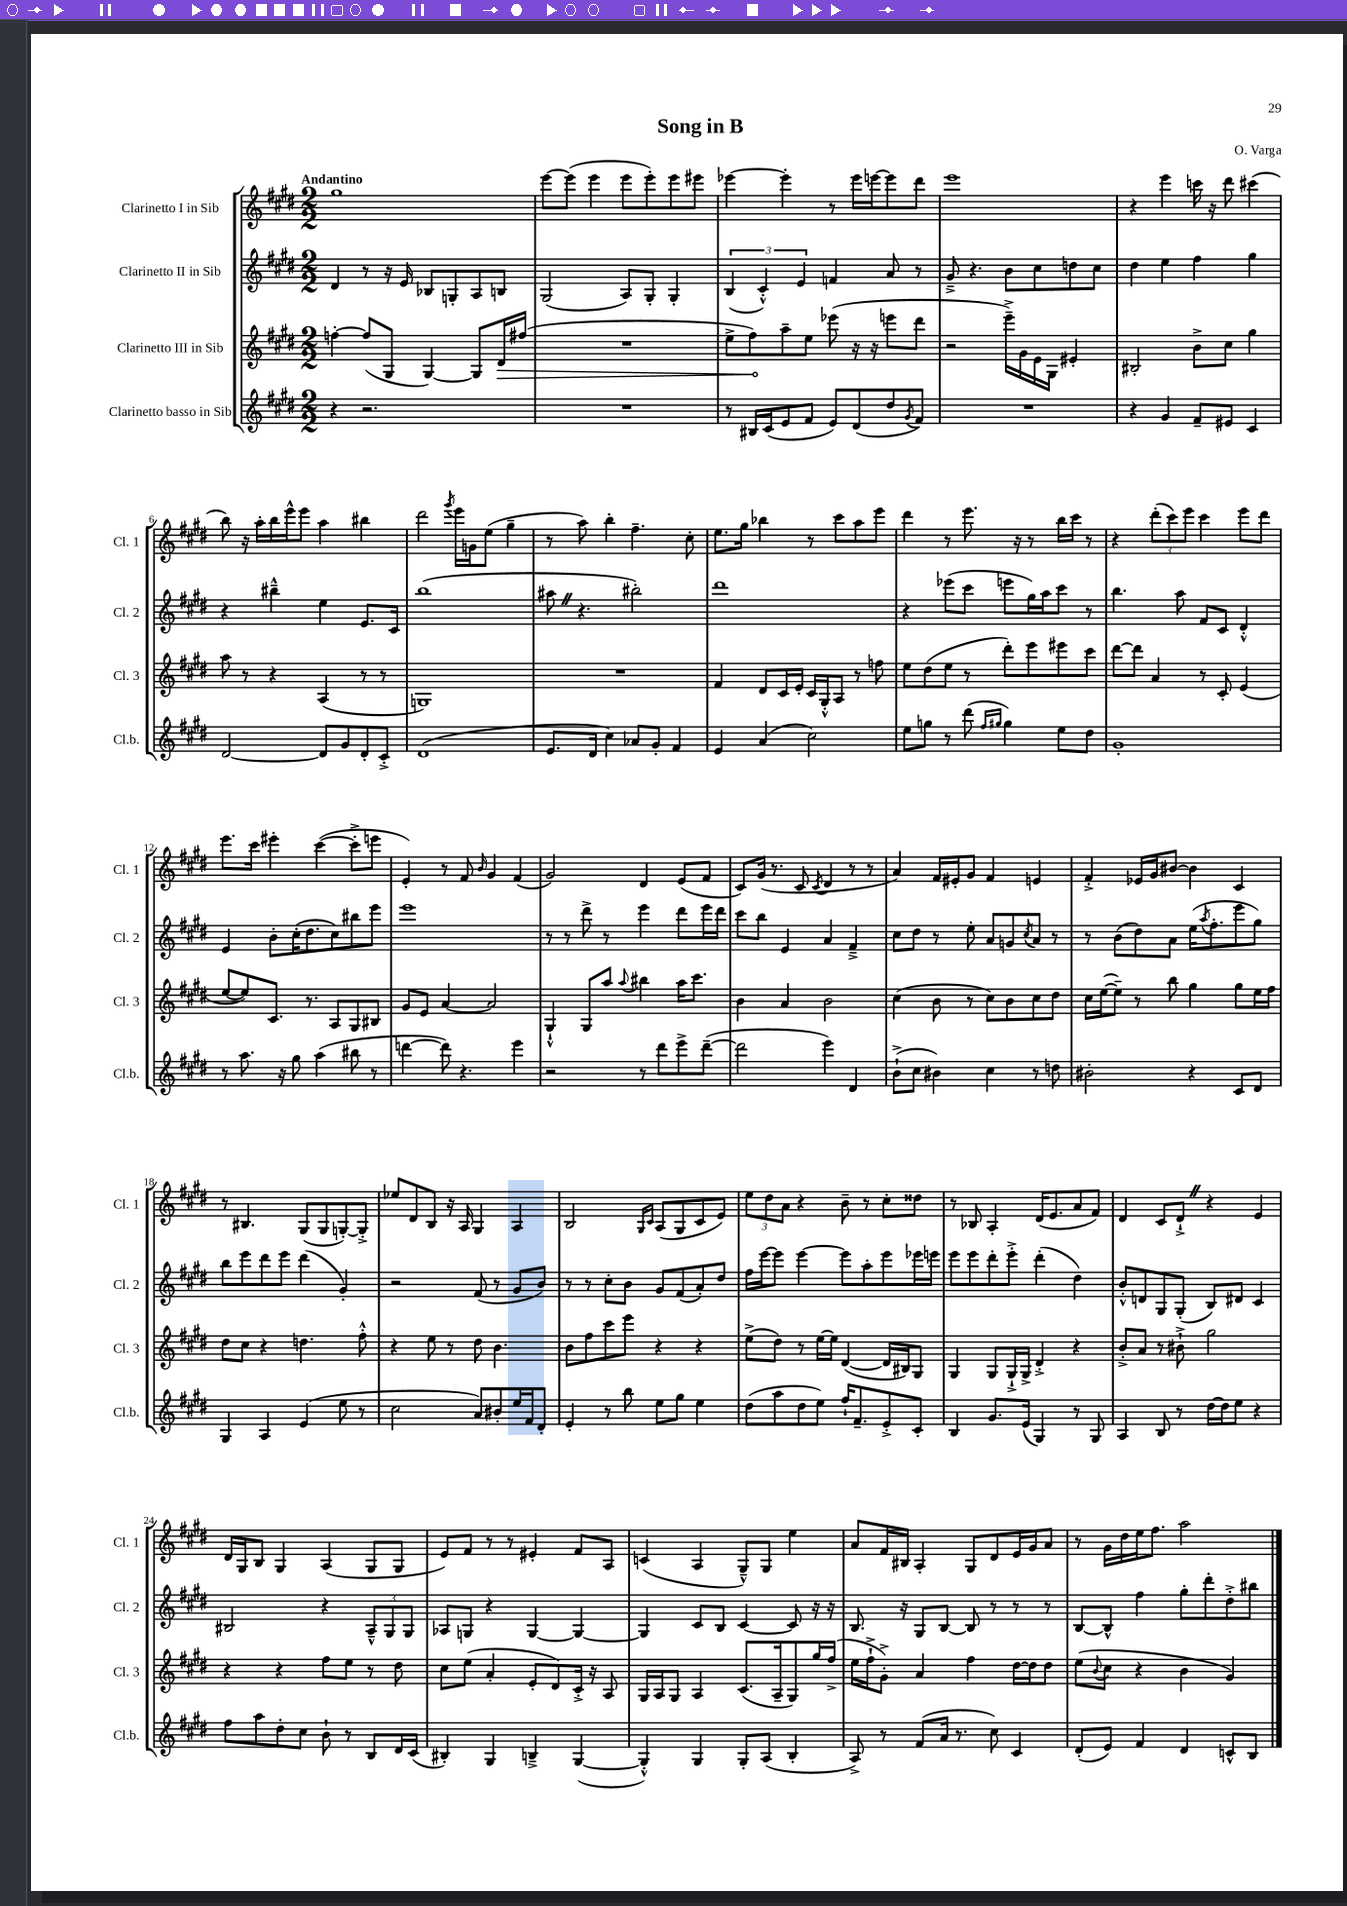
\header { title = "Song in B" composer = "O. Varga" }
<<
\new StaffGroup <<
\new Staff = "s0" \with { instrumentName = "Clarinetto I in Sib" shortInstrumentName = "Cl. 1" } {
    \clef treble \key e \major \numericTimeSignature \time 2/2 \tempo "Andantino"
    gis''1 |
    e'''8~ e'''8( e'''4 e'''8 e'''8-.) e'''8 eis'''8 |
    ees'''4~ ees'''4-. r8 ees'''16 e'''16~ e'''8 dis'''8 |
    e'''1 |
    r4 e'''4 c'''16 r16 dis'''8 cis'''4( |
    b''8) r16 a''16-. b''16 e'''16-^ e'''8 a''4 bis''4 |
    dis'''2 \acciaccatura { gis'''8 } e'''16 g'16 e''8( gis''4-- |
    r8 a''8) b''4-. fis''4.-- cis''8-. |
    e''8. gis''16 bes''4 r8 cis'''8 a''8 e'''8 |
    dis'''4 r8 e'''8. r16 r8 b''16 cis'''16 r8 |
    r4 \tuplet 3/2 { dis'''8-.( cis'''8) e'''8 } cis'''4 e'''8 dis'''8 |
    e'''8. cis'''16 eis'''4-. cis'''4~( cis'''8-.-> e'''8 |
    e'4-.) r8 fis'8 \grace { b'16 } gis'4 fis'4( |
    gis'2) dis'4 e'8( fis'8 |
    cis'8) gis'16( r8. cis'8 \acciaccatura { cis'8 } dis'4 r8 r8 |
    a'4) fis'16 eis'16-. gis'8 fis'4 e'4 |
    fis'4-.-> ees'16 gis'16 bis'8~ bis'4 cis'4 |
    r8 bis4. gis8( gis8 g8~-.) g8-.-> |
    ees''8 dis'8 b8 r16 a16 gis4 a4 |
    b2 \grace { gis16 cis'16 } a8( gis8 cis'8 e'8) |
    \tuplet 3/2 { e''8 dis''8 a'8 } r4 b'8-- r8 cis''8-. disis''8 |
    r8 bes8 a4-. dis'16( e'8. a'8 fis'8) |
    dis'4 cis'8 dis'8-!-> \once \override BreathingSign.text = \markup { \musicglyph "scripts.caesura.straight" } \breathe r4 e'4 |
    dis'16 gis16 b8 gis4 a4( gis8 gis8 |
    e'8) fis'8 r8 r8 eis'4-. fis'8 a8 |
    c'4( a4 gis8---^) gis8 e''4 |
    a'8 fis'16 bis16 a4-. gis8 dis'8 e'16 gis'16 a'8 |
    r8 gis'16 dis''16 e''16 fis''8. a''2 \bar "|." |
}
\new Staff = "s1" \with { instrumentName = "Clarinetto II in Sib" shortInstrumentName = "Cl. 2" } {
    \clef treble \key e \major \numericTimeSignature \time 2/2
    dis'4 r8 r16 e'16 bes8 g8-. a8 b8 |
    gis2( a8) gis8-. gis4-. |
    \tuplet 3/2 { b4( cis'4-.-^) e'4 } f'4 a'8 r8 |
    gis'8---> r4. b'8 cis''8 d''8 cis''8 |
    dis''4 e''4 fis''4 gis''4 |
    r4 bis''4---^ e''4 e'8. cis'16 |
    b''1( |
    ais''8 \once \override BreathingSign.text = \markup { \musicglyph "scripts.caesura.straight" } \breathe r4. bis''2-.) |
    dis'''1 |
    r4 ees'''8( cis'''8 e'''8 gis''16) a''16 cis'''8 r8 |
    b''4. a''8 fis'8 cis'8 dis'4-.-^ |
    e'4 b'8-. cis''16-.( dis''8. cis''8) bis''8 e'''8 |
    e'''1 |
    r8 r8 dis'''8-> r8 e'''4 dis'''8 e'''16 dis'''16 |
    cis'''8 b''8 e'4 a'4 fis'4---> |
    cis''8 dis''8 r8 e''8-. a'8 g'8 \acciaccatura { cis''8 } a'8 r8 |
    r8 b'8( dis''8) a'8 e''16( \acciaccatura { a''8 } fis''8.-. e'''8 gis''8) |
    b''8 e'''8 dis'''8 e'''8 dis'''4( gis'4-.) |
    r2 fis'8( r8 gis'8 b'8) |
    r8 r8 cis''8-. b'8 gis'8 fis'8( a'8-.) dis''8 |
    fis''16 e'''16~ e'''8 e'''4~ e'''8 a''8-. e'''8 ees'''16 e'''16 |
    e'''8 e'''8 dis'''8-. e'''8-.-> dis'''4-.( dis''4) |
    b'8-.-^ d'8 gis8 gis8-.( b8) dis'8 cis'4 |
    bis2 r4 \tuplet 3/2 { a8---^ gis8 gis8 } |
    aes8 g8 r4 g4~ g4~ |
    g4 cis'8 b8 cis'4~ cis'8 r16 r16 |
    b8. r16 gis8 b8~ b8 r8 r8 r8 |
    b8~ b8-^ fis''4 gis''8-. dis'''8-. dis''8-.-> bis''8 \bar "|." |
}
\new Staff = "s2" \with { instrumentName = "Clarinetto III in Sib" shortInstrumentName = "Cl. 3" } {
    \clef treble \key e \major \numericTimeSignature \time 2/2
    f''4~-. f''8( gis8 gis4~) gis8 \once \override Hairpin.circled-tip = ##t dis'16\> fis''16( |
    R1 |
    e''8-> fis''8\!) a''8-- e''8 ees'''8( r16 r16 e'''8 dis'''8 |
    r2 e'''16--->) gis'16 e'16 gis16 eis'4-. |
    bis2-. b'8-> cis''8 gis''4 |
    a''8 r8 r4 a4( r8 r8 |
    g1) |
    R1 |
    fis'4 dis'8 cis'16 e'16-. cis'16 gis16-.-^ a8 r8 f''8 |
    e''8 dis''8( e''8 r8 dis'''8-.) e'''8 eis'''8 cis'''8 |
    dis'''8~ dis'''8 a'4 r8 cis'8-. e'4( |
    e''8~ e''8) cis'8. r8. a8 gis8 bis8 |
    gis'8 e'8 a'4~ a'2 |
    gis4-!-^ gis8 a''8 \appoggiatura { a''8 } bis''4 a''16 cis'''8. |
    b'4 a'4 b'2 |
    cis''4( b'8 r8 cis''8) b'8 cis''8 dis''8 |
    cis''16 e''16~( e''8--) r8 b''8 gis''4 gis''8 e''16 fis''16 |
    dis''8 cis''8 r4 d''4. fis''8-.-^ |
    r4 e''8 r8 dis''8 b'4. |
    b'8 fis''8 cis'''8 e'''8 r4 r4 |
    e''8->( dis''8) r8 e''16~ e''16 dis'4~( dis'16 bis16) gis8 |
    gis4 gis8 gis16-!-> gis16-> dis'4-.-> r4 |
    b'8-.-> a'8 r8 bis'8-!-> gis''2 |
    r4 r4 fis''8 e''8 r8 dis''8 |
    cis''8 e''8( a'4-. e'8-. dis'8) cis'16-.-> r16 a8 |
    gis16 a16 gis8 a4 cis'8.( a16-- gis8) gis''16 fis''16->( |
    e''16 fis''16-!-> gis'8-.->) a'4 fis''4 dis''16~ dis''16 dis''8 |
    e''8( \appoggiatura { b'8 } cis''8 r4 b'4 gis'4) \bar "|." |
}
\new Staff = "s3" \with { instrumentName = "Clarinetto basso in Sib" shortInstrumentName = "Cl.b." } {
    \clef treble \key e \major \numericTimeSignature \time 2/2
    r4 r2. |
    R1 |
    r8 bis16 cis'16( e'8 fis'8 e'8) dis'8( dis''8 \acciaccatura { gis'8 } fis'8) |
    R1 |
    r4 gis'4 fis'8-- eis'8 cis'4 |
    dis'2~ dis'8 gis'8 dis'8-. cis'8-.-> |
    dis'1( |
    e'8. dis'16 cis''4) aes'8 gis'8-. fis'4 |
    e'4 a'4( cis''2) |
    e''8 g''8 r8 dis'''8( \grace { fis''16 gis''16 } gis''4) e''8 dis''8 |
    gis'1-. |
    r8 a''8. r16 gis''8 a''4( bis''8 r8 |
    d'''4~ d'''8) r4. e'''4 |
    r2 r8 dis'''8 e'''8-> dis'''8~--( |
    dis'''2 e'''4) dis'4 |
    b'8-!->( cis''8 bis'4) cis''4 r8 d''8 |
    bis'2-. r4 cis'8 dis'8 |
    gis4 a4 e'4( e''8 r8 |
    cis''2 a'8) bis'8-. e''16 fis'16 dis'8-. |
    e'4-. r8 b''8 e''8 gis''8 e''4 |
    dis''8( a''8 dis''8 e''8) fis''16-! fis'8.-- e'8-.-> cis'8-. |
    b4 gis'8. e'16( gis4) r8 gis8 |
    a4 b8 r8 dis''16~ dis''16 e''8 r4 |
    fis''8 a''8 dis''8-. cis''8 b'8-! r8 b8 dis'16 cis'16( |
    bis4-.) gis4 b4---> gis4~( |
    gis4-.-^) gis4 gis8-. a8( b4-. |
    a8->) r8 fis'8( a'16 r8. cis''8) cis'4 |
    dis'8-.( e'8) fis'4 dis'4 c'8-^ b8 \bar "|." |
}
>>
>>
